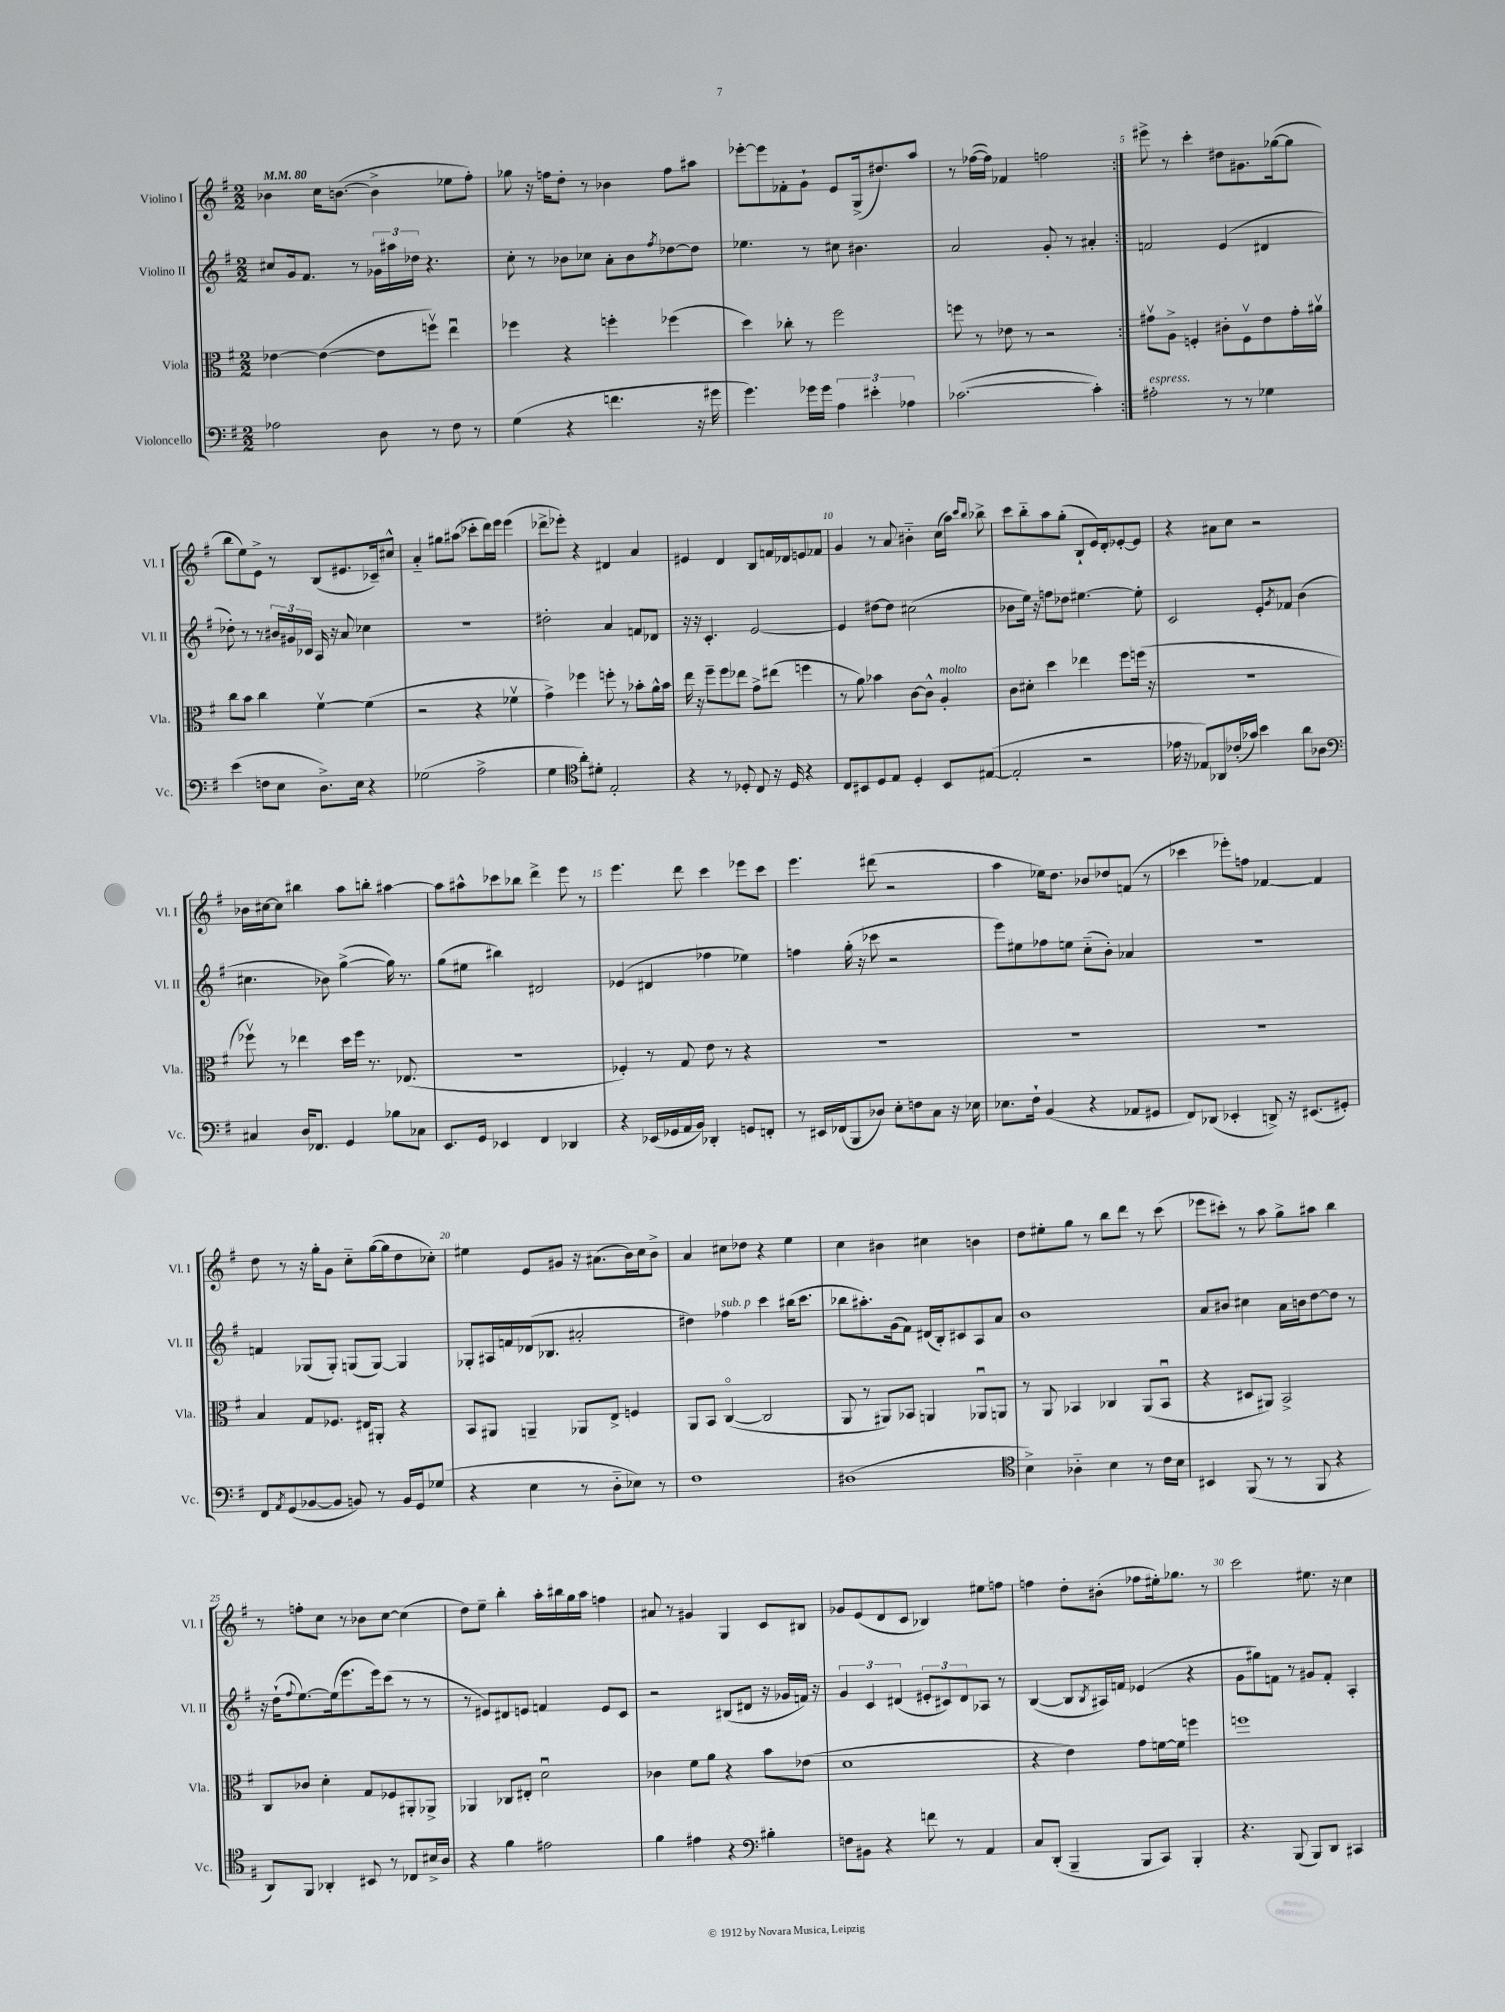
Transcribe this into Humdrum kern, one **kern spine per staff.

**kern	**kern	**kern	**kern
*part4	*part3	*part2	*part1
*staff4	*staff3	*staff2	*staff1
*I"Violoncello	*I"Viola	*I"Violino II	*I"Violino I
*I'Vc.	*I'Vla.	*I'Vl. II	*I'Vl. I
*clefF4	*clefC3	*clefG2	*clefG2
*k[f#]	*k[f#]	*k[f#]	*k[f#]
*M2/2	*M2/2	*M2/2	*M2/2
*MM80	*MM80	*MM80	*MM80
=1	=1	=1	=1
2A-X\	[4e-X\	8cc#X/L	4b-X\
.	.	16g/k	.
.	.	8.f#/J	.
.	(4e-\_	.	16cc\KL
.	.	.	([8.bn\J
.	.	8r	.
8D\	8e-\L]	24g-X\LL	4b^\]
.	.	24aa#X\	.
.	.	24dd-X\JJ	.
8r	8ffnv\J)	4.r	.
8F#\	4eeu\	.	8ee-X\L
8r	.	.	8ff#'\J)
=2	=2	=2	=2
(4G\	4ff-X\	8cc'\	8gg-X\
.	.	8r	16r
.	.	.	16ffn\KL
4r	4r	8b-X\L	8dd'\J
.	.	8cc-X\J	8r
4.fn\	4ffn'\	8a'\L	4b-X\
.	.	8b-\	.
.	.	8qff#/	.
.	(4ff-X\	[8dd-X\	8ff\L
16r	.	8dd-\J]	8aa#X\J
16g#X\	.	.	.
=3	=3	=3	=3
4.g\)	4dd\)	4.ee-X\	[8eee-X'\L
.	.	.	8eee-\]
.	8cc-X'\	.	8f-X'\
16g-X\LL	8r	8r	8g`\J
16g-\JJ	.	.	.
6A\	2ff#\	8cc#X\	8e/L
.	.	4.b#X\	(16G^/k
6e#X'\	.	.	.
.	.	.	8.dd#X/)
6A-X\	.	.	.
.	.	.	8aa/J
=4	=4	=4	=4
([2.c-X\	8ffn\	2a/	8r
.	8r	.	([16ff-X\LL
.	.	.	16ff-\JJ])
.	8e-X\	.	4f-X/
.	8r	.	.
.	2r	8g'/	2ffn\
.	.	8r	.
4c-'\])	.	4a#X'/	.
=5:|!	=5:|!	=5:|!	=5:|!
!LO:TX:a:i:t=espress.	!	!	!
2A#X'\	8g#Xv\L	2fn/	8eee#X^\
.	8A^\J	.	8r
.	4Fn'/	.	4ccc'\
8r	8c#X'\L	(4e/	8dd#X\L
8r	8Fv\	.	8.g#X\
4G-X\	8e\	4d#X/	.
.	.	.	([16gg-X\k
.	16g#'\L	.	8gg-\J]
.	16a#Xv\JJ	.	.
!!LO:LB:g=z
=6	=6	=6	=6
(4e\	8cc\L	8dd-X'\)	8bb\L
.	8b\J	8r	8ee\)
8Fn\L	4cc\	8r	8e^\J
8E\J	.	24b#X/LL	8r
.	.	24g#X/	.
.	.	24c-X/JJ	.
8.D^\L)	[4f#v\	16A/	(8B/L
.	.	16r	.
.	.	8a/	8.e#X/
16E\Jk	.	.	.
4r	(4f#\]	4cc-X\	.
.	.	.	16c-X~/k)
.	.	.	8cc#X^^/J
=7	=7	=7	=7
(2G-X\	2r	1r	4a/
.	.	.	8gg#X\L
.	.	.	(8aa#X\J
2A^\	4r	.	8ccc-X'\L
.	.	.	16ddd\L)
.	.	.	16eee\JJ
.	4f-Xv\	.	(4eee\
=8	=8	=8	=8
4G\	4g^\)	2dd#X'\	8ddd-X^\L
.	.	.	8eee-X'\J)
*clefC4	*	*	*
8a'\L)	4ff-X\	.	4r
8d#X'\J	.	.	.
2E'/	8ffn'\	4a/	4d#X/
.	8r	.	.
.	8b-X'\L	8fn/L	4a/
.	16a^^\L	8d-X/J	.
.	16b-\JJ	.	.
=9	=9	=9	=9
4r	16ee\	16r	4e#X/
.	16r	16r	.
.	8ff#~\L	4.c'/	.
8r	8ff#\	.	4d/
8D-X'/	8ee-X\J	.	.
8C/	8g^\L	[2e/	8B/L
16r	(8ee#X\J	.	16fn/L
16D-/	.	.	16d-X/J
4r	4ffn\	.	8en/
.	.	.	8f-X/J
=10	=10	=10	=10
8C/L	8r	4e/]	4g/
8BB#X/	8a\)	.	.
8D/	4b-X\	[8dd#X\L	8r
8E/J	.	8dd#\J]	8a/
4D'/	[8c\L	(2cc#X\	4b#X\
.	8c^^\J]	.	.
!	!LO:TX:a:i:t=molto	!	!
8BB#/L	4A'/	.	(16cc\LL
.	.	.	16aa\JJ)
.	.	.	16qqccc/LL
.	.	.	16qqbb/JJ
([8E#X/J	.	.	8bb-X^\
=11	=11	=11	=11
2E#'/]	8c\L	8b-X\L	8ccc\L
.	8d#X'\J	16ee\Jk)	8bb\
.	.	16r	.
.	4dd\	8ffn\L	8aa\
.	.	8dd-X\J	(8gg'\J
2r	4ee-X\	[4.ee#X\	8B`/L
.	.	.	16e/L)
.	.	.	16d'/J
.	8ff#\L	.	[8e-X'/
.	(16ffn\Jk	8ee#'\]	8e-/J]
.	16r	.	.
=12	=12	=12	=12
16e-X\	1r	2c/	4r
16r	.	.	.
8E-X/L)	.	.	.
8AA-X/	.	.	8a#X\L
(16c-X'/L	.	.	8cc\J
16g-X/JJ)	.	.	.
4b\	.	8e'/L	2r
.	.	8qg/	.
.	.	8f-X/J	.
8a\L	.	(4b\	.
8A-X\J	.	.	.
!!LO:LB:g=z
=13	=13	=13	=13
*clefF4	*	*	*
4C#X/	8ff-Xv\)	4.cc#X\	16b-X\LL
.	.	.	[16cc#X\J
.	8r	.	8cc#\J]
16D/KL	4ee-X\	.	4bb#X\
8.FF-X/J	.	.	.
.	.	8b-X\)	.
4GG/	16dd\LL	([4gg^\	8aa\L
.	16ff-\JJ	.	.
.	8.r	.	8bbn'\J
8B-X\L	.	16gg\])	[4aa#X\
.	(8.E-X/	8.r	.
8C-X\J	.	.	.
=14	=14	=14	=14
8.EE/L	1r	(8gg\L	8aa#\L]
.	.	8ee#X\J	8aa#X^^\
16GG/Jk	.	.	.
4EE-X/	.	4bb#X\)	8ccc-X\
.	.	.	8bb-X\J
4FF#/	.	2d#X/	4ddd^\
4DD-X/	.	.	8eee\
.	.	.	8r
=15	=15	=15	=15
4r	4F-X'/)	(4e-X/	4.eee\
(16EE-X/LL	8r	4d#X/	.
16GG-X/	.	.	.
16AA/	8G/	.	8ddd\
16BB/JJ)	.	.	.
4DD-X'/	8e\	4ff-X\	4ccc\
.	8r	.	.
8GGn/L	4r	4ee-X\)	8eee-X\L
8FFn'/J	.	.	8ccc\J
=16	=16	=16	=16
8r	1r	4ffn\	4.eee\
16EE#X/LL	.	.	.
(16FF-X/J	.	.	.
8BBB/	.	(16gg'\	.
.	.	16r	.
8D-X/J)	.	8ccc-X\	(8ddd#X\
8E'\L	.	2r	2r
8Fn\	.	.	.
8C\J	.	.	.
16r	.	.	.
16E-X\	.	.	.
=17	=17	=17	=17
8.E-X\L	1r	8eee\L)	4aa\
.	.	8ee#X\	.
16F#`\Jk	.	.	.
(4BB/	.	8ff-X\	16ee-X\KL)
.	.	.	8.dd\J
.	.	8een\J	.
4r	.	(8cc\L	8b-X/L
.	.	8b'\J)	8dd-X/
8AA-X/L	.	4a-X/	(8fn/J
8GG#X/J	.	.	8r
=18	=18	=18	=18
8FF#/L)	1r	1r	4ccc-X\
(8DD-X/J	.	.	.
4EE-X'/	.	.	8eee-X'\L)
.	.	.	8ffn\J
8DDn^/)	.	.	[4f-X/
16r	.	.	.
(8.EE#X/L	.	.	.
.	.	.	4f-/]
8GG#X'/J)	.	.	.
!!LO:LB:g=z
=19	=19	=19	=19
8FF#/L	4B/	4fn/	8dd\
8qAA/	.	.	.
(8GG/	.	.	8r
[8BB-X/	8G/L	(8G-X/L	16r
.	.	.	16gg'\KL
8BB-/J]	8.F-X/J	8G-'/J)	8g\J
8BBn/)	.	(8Gn/L	8cc\L
.	16E#X/KL	.	.
8r	8AA#X'/J	[8G/J)	([16gg\L
.	.	.	16gg\J]
16BB/LL	4r	4G/]	8dd\
16GG/J	.	.	.
(8G-X/J	.	.	8cc-X'\J)
=20	=20	=20	=20
4r	8BB/L	8G-X'/L	4ee#X\
.	8AA#X/J	16A#X/L	.
.	.	16fn/	.
4E\	4AAn~/	(16d-X/J	8e/L
.	.	8.B-X/J	.
.	.	.	8g#X/J
8r	8AA-X/L	2a#X'/	16r
.	.	.	(8.a#X\L
8D\L	8E^/J	.	.
8E-X\J)	4Fn/	.	16b\L)
.	.	.	16cc\J
8r	.	.	8b^\J
=21	=21	=21	=21
1F#	8AA/L	4dd#X\)	4a/
.	8BB/J	.	.
!	!	!LO:TX:a:i:t=sub. p	!
.	([4C/	4ff-X\	8cc#X\L
.	.	.	8dd-X\J
.	2C/]	4ccc\	4r
.	.	(16bb#X\KL	4ee\
.	.	8.ccc\J	.
=22	=22	=22	=22
(1D#X	8AA/	8bb-X\L	4cc\
.	8r	8.aa#X'\)	.
.	8AA#X/L)	.	4b#X\
.	.	(16g\k	.
.	8BB-X/J	8f#\J)	.
.	4AAn/	(16d#X/LL	4cc#X\
.	.	16B'/J)	.
.	.	8c#X/	.
.	8AA-Xu/L	8A/	4bn\
.	8AAn/J	8a/J	.
=23	=23	=23	=23
*clefC4	*	*	*
4B^\)	8r	1b	8dd\L
.	8AA/	.	8ee#X'\
4A-X\	4BB-X/	.	8gg\J
.	.	.	8r
4B\	4C-X/	.	8bb\L
.	.	.	8ddd\J
8r	(8AA/L	.	8r
16c\LL	8BB-u/J	.	(8ccc\
16B\JJ	.	.	.
=24	=24	=24	=24
4BB#X/	4r	8a/L	8eee-X\L
.	.	8b#X/J	8ccc#X'\J)
(8FF#/	8D#X/L	4cc#X\	8r
8r	8AA#X/J)	.	8aa\
8r	2BB^/	16a\LL	8gg^\L
.	.	16bn\J	.
8FF#/	.	[8dd\	8aa#X\J
4r	.	8dd\J]	4bb\
.	.	8r	.
!!LO:LB:g=z
=25	=25	=25	=25
8AA/L)	8C/L	16r	8r
.	.	(16dd`\KL	.
.	.	8qqff#/	.
8FF#/J	8c-X/J	[8.ee\)	8ffn'\L
4AA-X'/	4d'\	.	8cc\J
.	.	(16ee\k]	.
.	.	8.eee\	8r
8BB#X/	8G/L	.	8b-X\L
.	.	16eee\k)	.
8r	8F-X/	(8ccc\J	[8cc\J
8C-X/L	8AA#X'/	8r	(4cc\]
16B#X^/L	8AA-X^/J	8r	.
16A/JJ	.	.	.
=26	=26	=26	=26
4r	4AA-X/	8r	8dd\L)
.	.	8e#X/L)	8ee~\J
4f#\	8C-X/L	8d#X/	4bb'\
.	8E#X'/J	8en/J	.
2e#X\	2du\	4fn/	16aa'\LL
.	.	.	16bb#X\
.	.	.	16gg\
.	.	.	16aa\JJ
.	.	8e/L	4ffn\
.	.	8c/J	.
=27	=27	=27	=27
4f#\	4c-X\	2r	8a#X/
.	.	.	8r
4e#X\	8f#\L	.	4g#X/
.	8a\J	.	.
4r	4r	(8B#X/L	4G/
.	.	8d#X/J	.
*clefF4	*	*	*
4B#X'\	8b\L	16r	8c/L
.	.	16g-X/LL	.
.	(8e-X\J	16fn/JJ)	8B#X/J
.	.	16r	.
=28	=28	=28	=28
8Fn\L	1d	6g/	8g-X/L
8BB#X\J	.	.	(8e/
.	.	6c/	.
4r	.	.	8d/
.	.	(6d#X/	.
.	.	.	8c/J
8fn\	.	12e#X'/L	4B-X/)
.	.	12c#X/)	.
8r	.	.	.
.	.	12d#/	.
4AA/	.	8A-X/J	8ee#X\L
.	.	8r	8ffn\J
=29	=29	=29	=29
8C/L	4r	([4B/	4ffn\
(8DD'/J	.	.	.
4BBB~/	4e\)	8B/L]	8dd'\L
.	.	8qB/	.
.	.	16A#X/L)	(8b#X'\J
.	.	16fn/JJ	.
8BBB/L	8g\L	(4e-X/	8ff-X\L
8CC/J)	[16fn\L	.	16ee#X'\k)
.	16f\JJ]	.	8.gg-X\J
4BBB'/	4ffn\	4r	.
.	.	.	8r
=30	=30	=30	=30
4.r	1ffn	8g\L	2ccc\
.	.	8gg#X\)	.
.	.	8fn\J	.
(8BBB/	.	8r	.
8BBB/L)	.	8g#X/L	8.ee#X\
8DD/J	.	8f'/J	.
.	.	.	16r
4CC#X/	.	4A'/	4cc\
==	==	==	==
*-	*-	*-	*-
